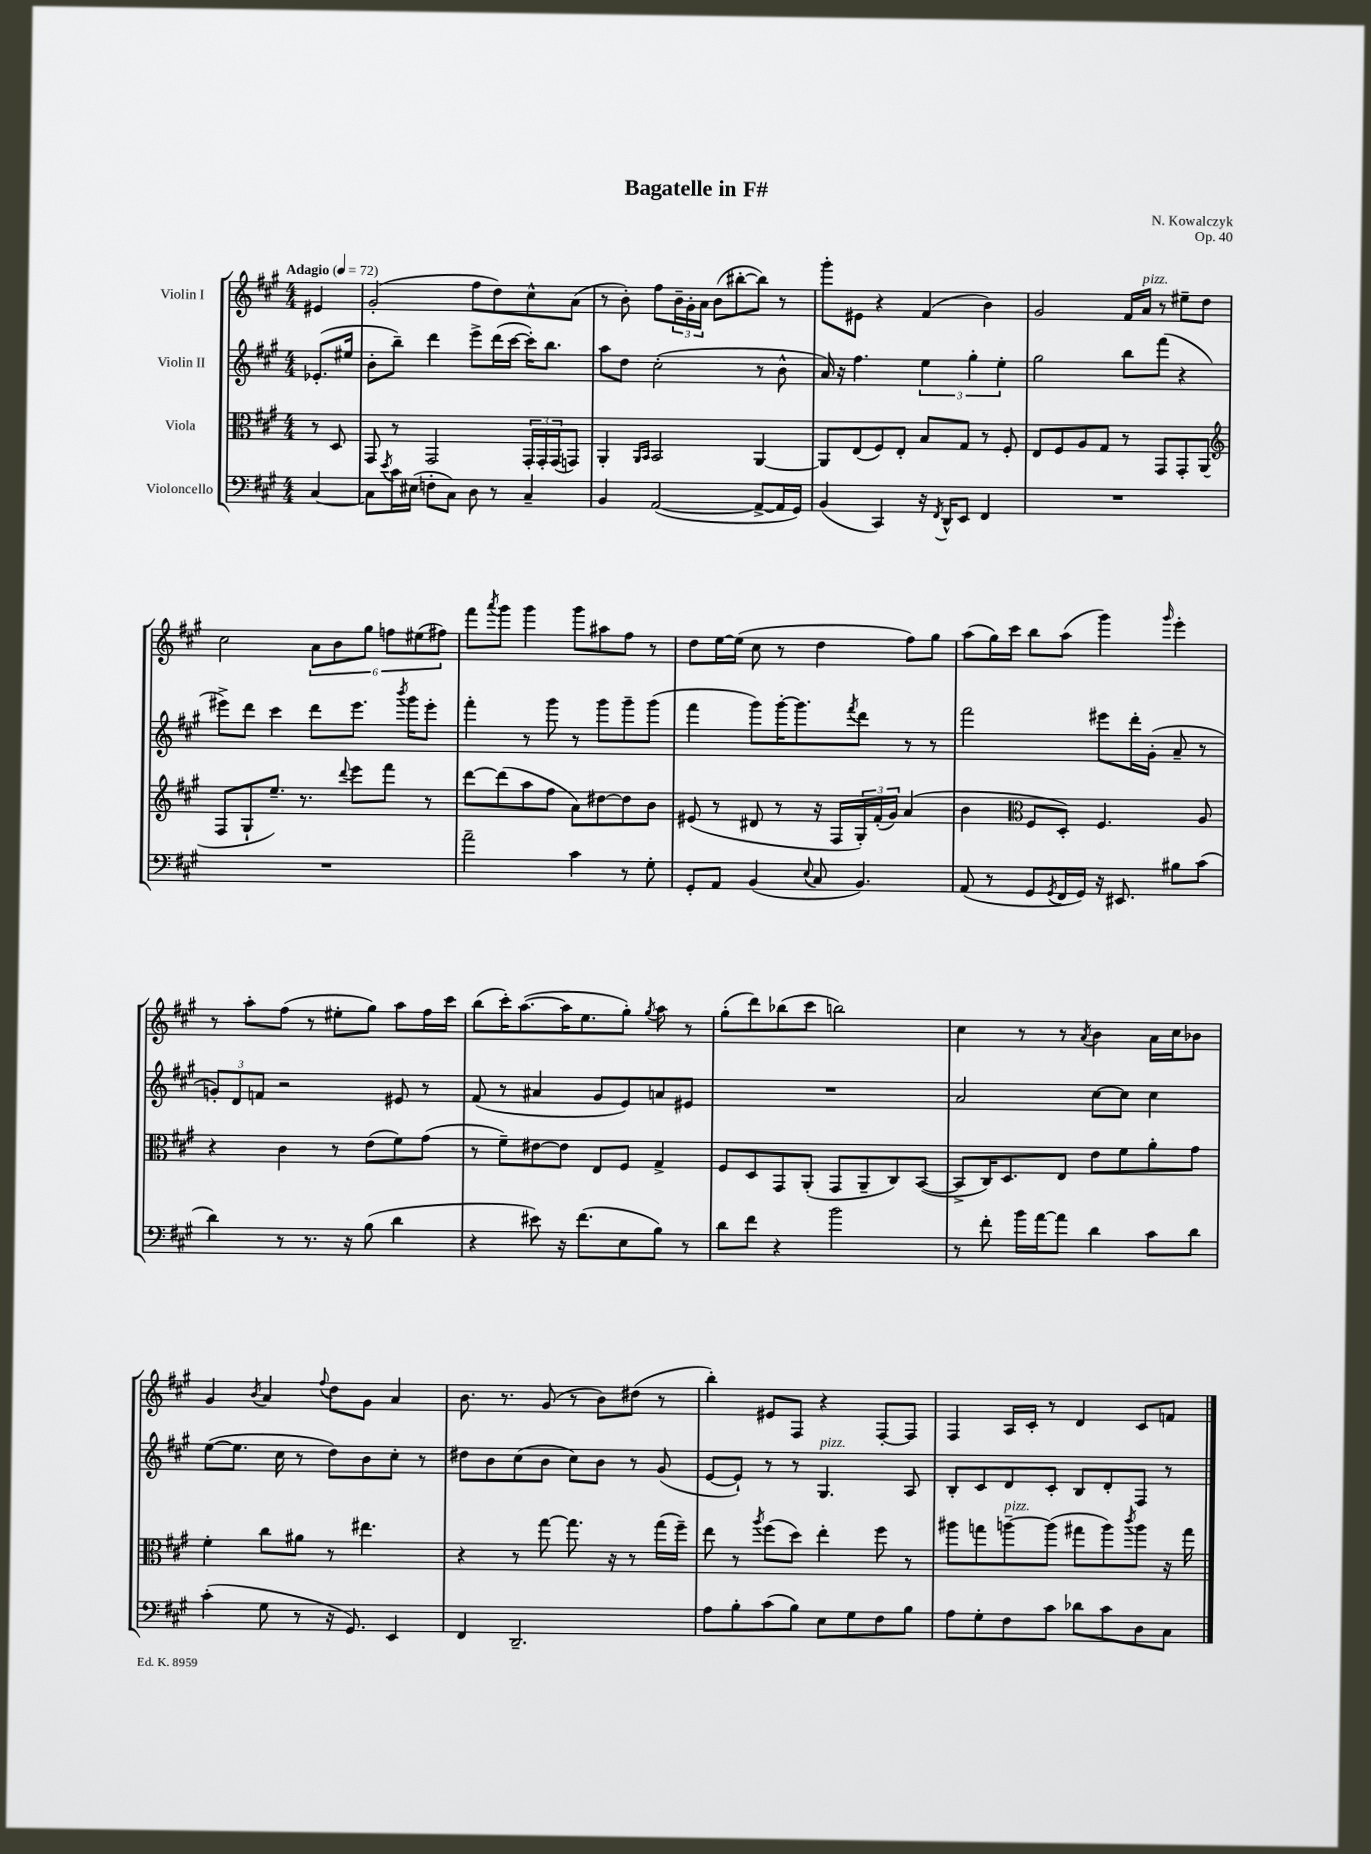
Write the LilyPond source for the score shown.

\header { title = "Bagatelle in F#" composer = "N. Kowalczyk" opus = "Op. 40" }
<<
\new StaffGroup <<
\new Staff = "s0" \with { instrumentName = "Violin I" } {
    \clef treble \key a \major \numericTimeSignature \time 4/4 \partial 4 \tempo "Adagio" 4 = 72
    eis'4 |
    gis'2-.( fis''8 d''8) cis''8-^ a'8( |
    r8 b'8-.) fis''8 \tuplet 3/2 { b'16-- gis'16-. a'16 } b'8( bis''8~-. bis''8) r8 |
    gis'''8-. eis'8 r4 fis'4( b'4) |
    gis'2 fis'16 a'16^\markup { \italic "pizz." } r8 eis''8-- d''8 |
    cis''2 \tuplet 6/4 { a'8 b'8 gis''8 f''8 eis''8( fis''8) } |
    fis'''8 \acciaccatura { a'''8 } gis'''8 gis'''4 gis'''8 ais''8 fis''8 r8 |
    d''8 e''16~ e''16( cis''8 r8 d''4 fis''8) gis''8 |
    a''8( gis''16) cis'''16 b''8 a''8( gis'''4) \grace { gis'''16 } e'''4-. |
    r8 a''8-. fis''8( r8 eis''8-. gis''8) a''8 fis''16 cis'''16 |
    b''8( cis'''16-.) a''8.~( a''16 e''8. gis''8-.) \acciaccatura { gis''8 } a''8 r8 |
    gis''8-.( d'''8) bes''8( cis'''8 b''2) |
    cis''4 r8 r8 \acciaccatura { a'8 } b'4 a'16 cis''16 bes'8 |
    gis'4 \acciaccatura { b'8 } a'4 \appoggiatura { fis''8 } d''8 gis'8 a'4 |
    b'8. r8. gis'8( r8 b'8) dis''8( r8 |
    b''4-.) eis'8 fis8 r4 fis8~-. fis8 |
    fis4 a16 cis'16-. r8 d'4 cis'8 f'8 \bar "|." |
}
\new Staff = "s1" \with { instrumentName = "Violin II" } {
    \clef treble \key a \major \numericTimeSignature \time 4/4 \partial 4
    ees'8.-.( eis''16 |
    b'8-. b''8--) d'''4 e'''8-> d'''16( cis'''16~ cis'''16-.) b''8. |
    a''8 d''8 cis''2-.( r8 b'8-^ |
    a'16) r16 fis''4. \tuplet 3/2 { e''4 gis''4-. e''4-. } |
    gis''2 b''8 fis'''8( r4 |
    eis'''8->) d'''8 cis'''4 d'''8 eis'''8. \acciaccatura { b'''8 } gis'''16 eis'''8-. |
    fis'''4-. r8 gis'''8 r8 gis'''8 gis'''8-- gis'''8( |
    fis'''4 gis'''8) gis'''16~-. gis'''8. \acciaccatura { fis'''8 } d'''8 r8 r8 |
    fis'''2 eis'''8 d'''16-. gis'16-.( a'8-- r8 |
    \tuplet 3/2 { g'8-.) d'8 f'8 } r2 eis'8 r8 |
    fis'8( r8 ais'4 gis'8 e'8) a'8 eis'8 |
    R1 |
    a'2 cis''8~ cis''8 cis''4 |
    e''8~( e''8. cis''16 r8 d''8) b'8 cis''8-. r8 |
    dis''8 b'8 cis''8( b'8 cis''8) b'8 r8 gis'8( |
    e'8~ e'8-!) r8 r8 gis4.^\markup { \italic "pizz." } a8 |
    b8-. cis'8 d'8 cis'8-. b8 d'8-. fis8 r8 \bar "|." |
}
\new Staff = "s2" \with { instrumentName = "Viola" } {
    \clef alto \key a \major \numericTimeSignature \time 4/4 \partial 4
    r8 d8 |
    gis,8 r8 gis,2 \tuplet 3/2 { gis,16-. gis,16-. gis,16( } g,8) |
    a,4-. \grace { a,16 b,16 } b,2 a,4~ |
    a,8 e8( fis8) e8-. b8 gis8 r8 fis8-. |
    e8 fis8 a8 gis8 r8 gis,8 gis,8-. a,8( |
    \clef treble fis8 gis8-! e''8.--) r8. \appoggiatura { d'''8 } e'''8 fis'''8 r8 |
    d'''8~ d'''8( a''8 fis''8 a'8) dis''8~ dis''8 b'8 |
    eis'8( r8 dis'8 r8 r16 fis16 \tuplet 3/2 { gis16-.) fis'16-.( gis'16) } a'4( |
    b'4 \clef alto fis8 d8-.) fis4. a8 |
    r4 cis'4 r8 e'8( fis'8) gis'8( |
    r8 fis'8--) eis'8~ eis'8 e8 fis8 gis4-> |
    fis8 d8 gis,8 a,8-.( gis,8 a,8-- cis8) b,8~( |
    b,8-> cis16) d8. e8 e'8 fis'8 a'8-. gis'8 |
    fis'4-. cis''8 ais'8 r8 eis''4. |
    r4 r8 gis''8~ gis''8. r16 r8 gis''16( fis''16--) |
    e''8 r8 \acciaccatura { a''8 } fis''8( d''8) e''4-. fis''8 r8 |
    ais''8 g''8 a''8~--^\markup { \italic "pizz." } a''8( gis''8 a''8) \acciaccatura { cis'''8 } a''8 r16 gis''16 \bar "|." |
}
\new Staff = "s3" \with { instrumentName = "Violoncello" } {
    \clef bass \key a \major \numericTimeSignature \time 4/4 \partial 4
    cis4~ |
    cis8 \acciaccatura { e'8 } cis'16 eis16( f8-. cis8) d8 r8 cis4-- |
    b,4 a,2~( a,8~-> a,16 gis,16) |
    b,4( cis,4) r16 \acciaccatura { fis,8 } d,16-^ e,8 fis,4 |
    R1 |
    R1 |
    a'2-- cis'4 r8 gis8-. |
    gis,8-. a,8 b,4( \appoggiatura { e8 } cis8 b,4.) |
    a,8( r8 gis,8 \acciaccatura { gis,8 } fis,16 gis,16) r16 eis,8. bis8 cis'8( |
    d'4) r8 r8. r16 b8( d'4 |
    r4 eis'8) r16 fis'8.( e8 b8) r8 |
    d'8 fis'8 r4 b'2 |
    r8 fis'8-. b'16 a'16~ a'8 d'4 cis'8 d'8 |
    cis'4-.( gis8 r8 r16 gis,8.) e,4 |
    fis,4 d,2.-- |
    a8 b8-. cis'8( b8) e8 gis8 fis8 b8 |
    a8 gis8-. fis8 cis'8 des'8 cis'8 d8 cis8 \bar "|." |
}
>>
>>
\layout { \context { \Score \remove "Bar_number_engraver" } }
